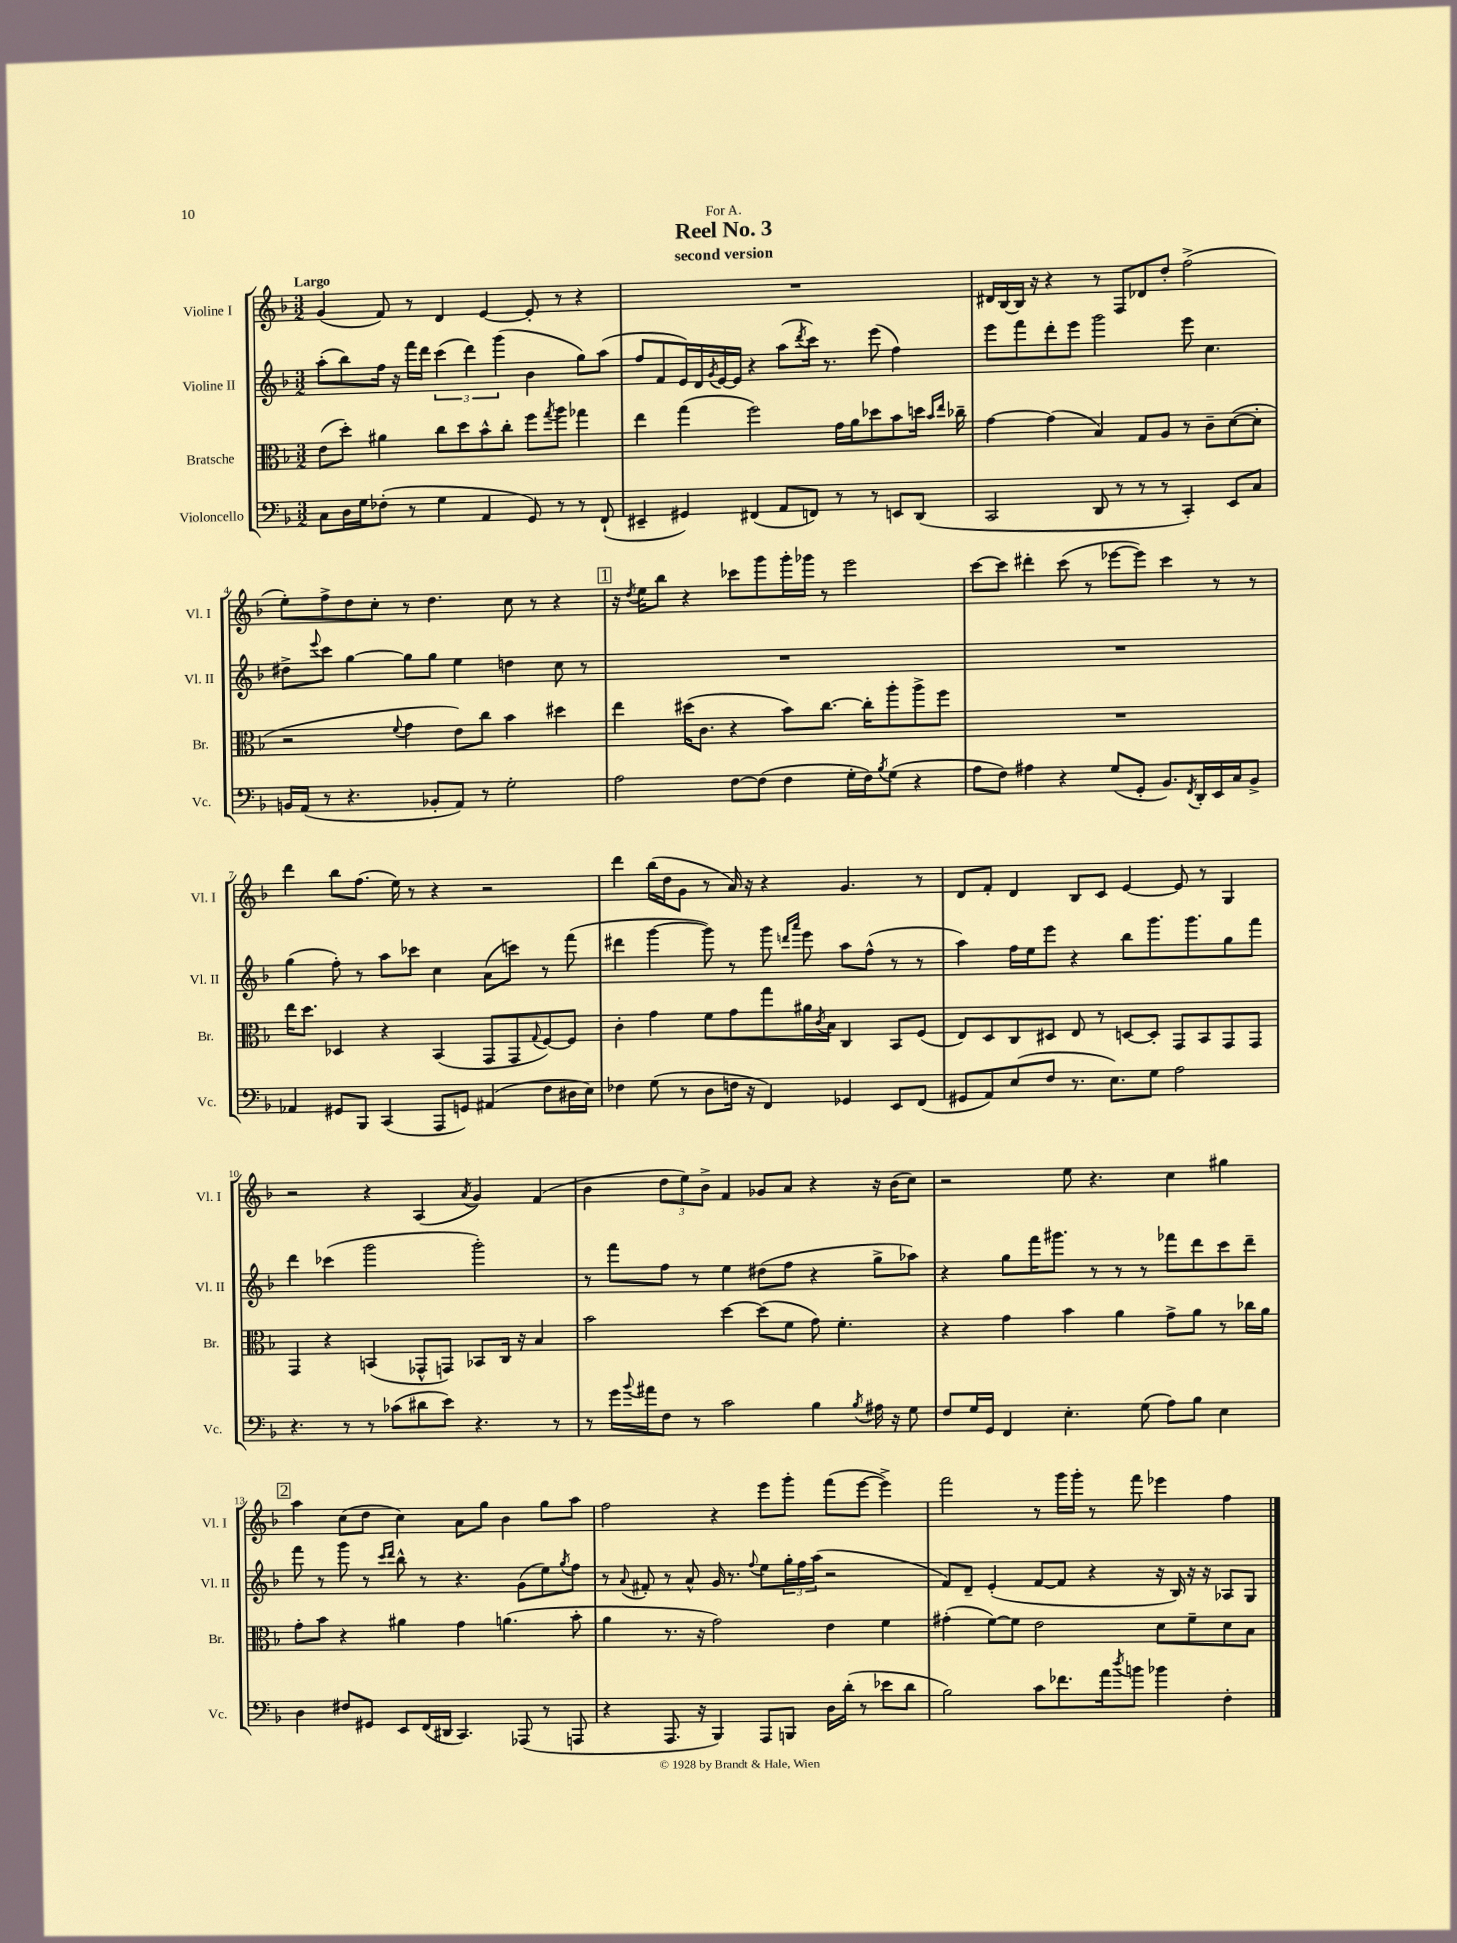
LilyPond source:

\header { title = "Reel No. 3" subtitle = "second version" dedication = "For A." }
<<
\new StaffGroup <<
\new Staff = "s0" \with { instrumentName = "Violine I" shortInstrumentName = "Vl. I" } {
    \clef treble \key f \major \numericTimeSignature \time 3/2 \tempo "Largo"
    g'4( f'8) r8 d'4 e'4~ e'8-. r8 r4 |
    R1. |
    dis'16 bes16~ bes16 r16 r4 r8 f8 des'8 d''8-. f''2->( |
    e''8-.) f''8-> d''8 c''8-. r8 d''4. c''8 r8 r4 |
    \mark \markup { \box "1" } r16 \acciaccatura { d''8 } e''16 bes''8 r4 ces'''8 g'''8 g'''16-. ges'''16 r8 e'''2 |
    c'''8~ c'''8 dis'''4-. c'''8( r8 ees'''8~ ees'''8) c'''4 r8 r8 |
    d'''4 bes''8 f''8.( e''16) r8 r4 r2 |
    d'''4 bes''16( d''16 g'8 r8 a'16) r16 r4 g'4. r8 |
    d'8 f'8-. d'4 bes8 c'8 e'4~ e'8 r8 g4 |
    r2 r4 a4( \acciaccatura { a'8 } g'4) f'4( |
    bes'4 \tuplet 3/2 { d''8 e''8) bes'8-> } f'4 ges'8 a'8 r4 r16 bes'16( c''8) |
    r2 e''8 r4. c''4 gis''4 |
    \mark \markup { \box "2" } a''4 c''8( d''8 c''4) a'8 g''8 bes'4 g''8 a''8 |
    f''2 r4 e'''8 g'''8-. f'''8( e'''8~ e'''4->) |
    f'''2 r8 g'''16 g'''16-. r8 f'''8 ees'''4 f''4 \bar "|." |
}
\new Staff = "s1" \with { instrumentName = "Violine II" shortInstrumentName = "Vl. II" } {
    \clef treble \key f \major \numericTimeSignature \time 3/2
    a''8-.( bes''8) f''16 r16 f'''16 d'''16 \tuplet 3/2 { c'''4( d'''4) g'''4( } bes'4 g''8) a''8( |
    f''8 f'8 e'16) d'16 \acciaccatura { g'8 } e'16~ e'16 r4 a''8( \acciaccatura { d'''8 } c'''16) r8. e'''8( f''4) |
    e'''8 f'''8 d'''8-. e'''8 g'''2 e'''8 c''4. |
    dis''8-> \appoggiatura { e'''8 } c'''8 g''4~ g''8 g''8 e''4 d''4 c''8 r8 |
    \mark \markup { \box "1" } R1. |
    R1. |
    g''4( f''8-.) r8 a''8 ces'''8 c''4 a'8( c'''8) r8 f'''8( |
    dis'''4 g'''4~ g'''8) r8 g'''8 \grace { d'''16 a'''16 } e'''8 a''8 f''8-^( r8 r8 |
    a''4) f''16 e''16 e'''8 r4 bes''8 g'''8. g'''8. g''8 f'''8 |
    d'''4 ces'''4( g'''2 g'''2-.) |
    r8 f'''8 f''8 r8 e''4 dis''8( f''8 r4 g''8-> aes''8) |
    r4 g''8 f'''16 gis'''8. r8 r8 r8 fes'''8 d'''8 c'''8 d'''8-- |
    \mark \markup { \box "2" } f'''8 r8 g'''8 r8 \grace { c'''16 d'''16 } bes''8-^ r8 r4. g'8( e''8) \acciaccatura { g''8 } f''8 |
    r8 \appoggiatura { a'8 } fis'8-. r8 a'8-^ g'16 r8. \appoggiatura { f''8 } e''8 \tuplet 3/2 { g''16-. f''16 a''16( } r2 |
    f'8) d'8-- e'4-.( f'8~ f'8 r4 r16 bes16) r16 r16 aes8 g8 \bar "|." |
}
\new Staff = "s2" \with { instrumentName = "Bratsche" shortInstrumentName = "Br." } {
    \clef alto \key f \major \numericTimeSignature \time 3/2
    e'8( d''8-.) ais'4 c''8 d''8 bes'8-^ c''8-. f''8 \acciaccatura { g''8 } a''8 ges''4 |
    e''4 g''4( f''2) g'16 a'16 des''8 bes'8 d''16 \grace { bes'16 e''16 } ces''16-- |
    g'4~ g'4( bes4) g8 a8 r8 c'8-- d'8~( d'8-. |
    r2 \appoggiatura { f'8 } g'4 e'8) c''8 bes'4 dis''4 |
    \mark \markup { \box "1" } e''4 dis''16( c'8. r4 bes'8) c''8.~ c''16-. a''8-. a''8-> f''8 |
    R1. |
    e''16 d''8. des4 r4 bes,4( g,8 g,8 \appoggiatura { g8 } f8~) f8 |
    c'4-. g'4 f'8 g'8 g''8 ais'16 \acciaccatura { c'8 } bes16 c4 bes,8 f8( |
    e8) d8 c8 dis8 e8 r8 d8~ d8-. g,8 bes,8 g,8 g,8 |
    g,4 r4 b,4( ges,8-^ g,8) bes,8 c16 r16 bes4 |
    bes'2 d''4~ d''8( f'8 g'8) f'4.-. |
    r4 g'4 bes'4 a'4 g'8-> a'8 r8 ces''16 a'16 |
    \mark \markup { \box "2" } g'8-. bes'8 r4 ais'4 g'4 a'4.( bes'8-. |
    a'4 r8. r16 g'2) e'4 f'4 |
    gis'4-.( f'8~) f'8 e'2 d'8 f'8-- d'8 bes8 \bar "|." |
}
\new Staff = "s3" \with { instrumentName = "Violoncello" shortInstrumentName = "Vc." } {
    \clef bass \key f \major \numericTimeSignature \time 3/2
    c8 d16 g16 fes8-.( r8 g4 a,4 g,8) r8 r8 f,8-!( |
    eis,4-- gis,4) fis,4( a,8 f,8) r8 r8 e,8 d,8( |
    c,2 d,8 r8 r8 r8 c,4-.) e,8 c8 |
    b,16 a,16( r8 r4. bes,8-. a,8) r8 g2-. |
    \mark \markup { \box "1" } a2 f8~ f8( f4 g16-. f16) \acciaccatura { bes8 } g8( r4 |
    a8 f8) ais4 r4 g8( g,8-. bes,8.) \acciaccatura { f,8 } d,16-. e,16 c16 bes,8-> |
    aes,4 gis,8 bes,,8 c,4( a,,8 g,8) ais,4( f8 dis16 e16) |
    fes4 g8( r8 d8 f16 r16 f,4) ges,4 e,8 f,8( |
    gis,8 a,8) e8( f8 r8. e8.) g8 a2 |
    r4. r8 r8 ces'8( dis'8 e'8) r4. r8 |
    r8 g'16 \appoggiatura { bes'8 } ais'16 f8 r8 c'2 bes4 \acciaccatura { bes8 } ais16 r16 g8 |
    f8 g16 g,16 f,4 e4.-. g8( a8) bes8 e4 |
    \mark \markup { \box "2" } d4 fis8 gis,8 e,8 f,16( dis,16 c,4.) aes,,8( r8 a,,8 |
    r4 a,,8. r16 bes,,4) a,,8 b,,8 d16 d'16-.( r8 ees'8 d'8 |
    bes2) c'8 fes'8. a'16 \acciaccatura { d''8 } b'8 bes'4 f4-. \bar "|." |
}
>>
>>
